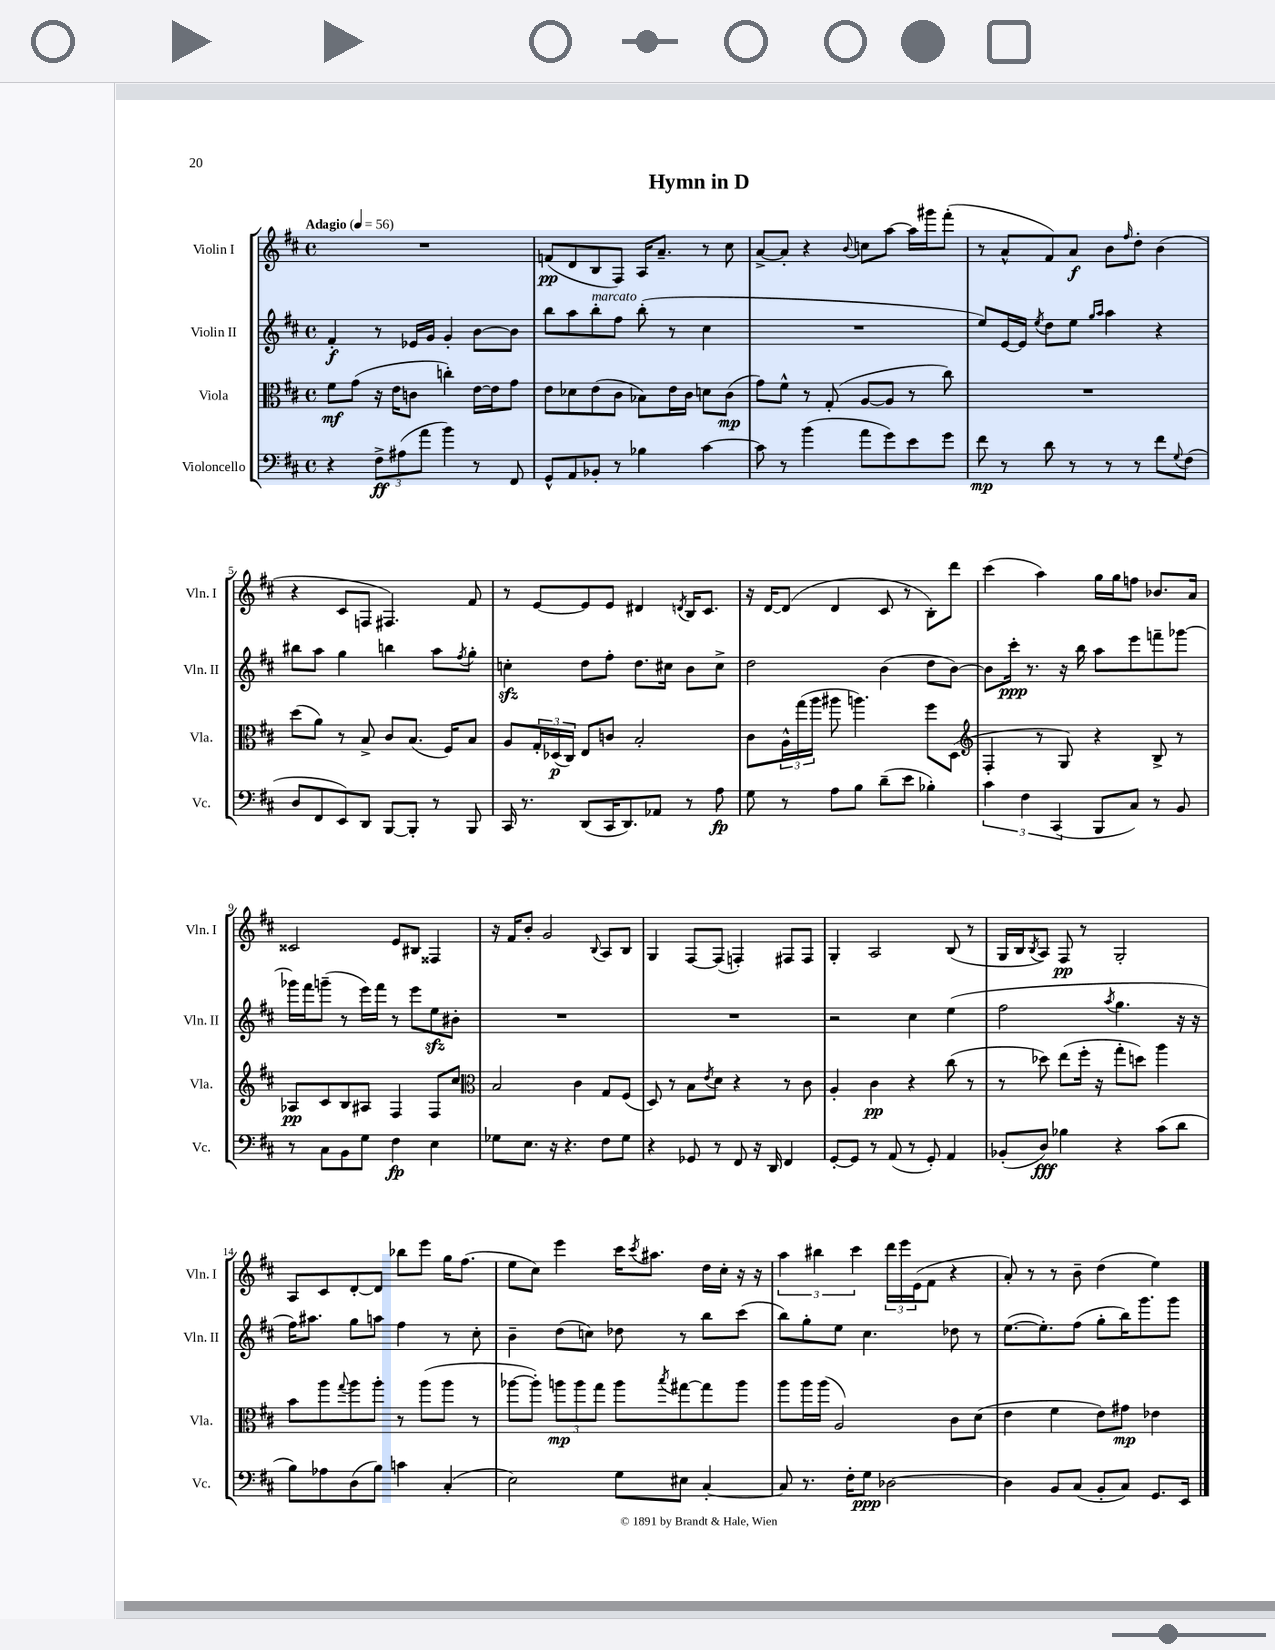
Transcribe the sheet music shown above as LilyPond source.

\header { title = "Hymn in D" }
<<
\new StaffGroup <<
\new Staff = "s0" \with { instrumentName = "Violin I" shortInstrumentName = "Vln. I" } {
    \clef treble \key d \major \defaultTimeSignature \time 4/4 \tempo "Adagio" 4 = 56
    R1 |
    f'8\pp( d'8 b8 fis8) a16 a'8.-- r8 cis''8 |
    a'8~-> a'8-. r4 \appoggiatura { b'8 } c''8 a''8~ a''16 gis'''16 fis'''8-.( |
    r8 a'8-^ fis'8) a'8\f b'8 \grace { fis''16 } d''8-. b'4( |
    r4 cis'8 f8 fis4.) fis'8 |
    r8 e'8~ e'8 e'8 dis'4 \acciaccatura { d'8 } b16 cis'8. |
    r16 d'16~ d'8( d'4 cis'8 r8 b8-.) d'''8 |
    cis'''4( a''4) g''16 g''16 f''8 bes'8. a'16 |
    cisis'2 e'8 bis8 fisis4 |
    r16 fis'16 b'8-. g'2 \appoggiatura { b8 } a8 b8 |
    g4 fis8~ fis8( f4-.) fis8 fis8 |
    g4-. a2 b8( r8 |
    g16 b16 \acciaccatura { b8 } a8) fis8\pp r8 g2-. |
    a8 cis'8 d'8~-. d'8 bes''8 e'''8 g''16 fis''8.( |
    e''8 cis''8) e'''4 cis'''16 \acciaccatura { cis'''8 } ais''8. d''16 cis''16-. r16 r16 |
    \tuplet 3/2 { a''4 bis''4 cis'''4 } \tuplet 3/2 { d'''16 e'''16 e'16( } fis'8 r4 |
    a'8-.) r8 r8 b'8-- d''4( e''4) \bar "|." |
}
\new Staff = "s1" \with { instrumentName = "Violin II" shortInstrumentName = "Vln. II" } {
    \clef treble \key d \major \defaultTimeSignature \time 4/4
    fis'4-.\f r8 ees'16 g'16 g'4-. b'8~ b'8 |
    b''8 a''8 b''8-.^\markup { \italic "marcato" } fis''8 b''8-.( r8 cis''4 |
    R1 |
    e''8) e'16~ e'16 \acciaccatura { e''8 } d''8 e''8 \grace { g''16 a''16 } a''4 r4 |
    bis''8 a''8 g''4 b''4 a''8 \acciaccatura { fis''8 } g''8-. |
    c''4-.\sfz d''8 fis''8-. d''8. cis''16 b'8 cis''8-> |
    d''2 b'4( d''8 b'8~) |
    b'8 cis'''16-.\ppp r8. r16 b''16 a''8 e'''8 f'''8-- ges'''8~ |
    ges'''16 fis'''16 g'''8--( r8 e'''16) fis'''16 r8 e'''8 e''8\sfz bis'8-. |
    R1 |
    R1 |
    r2 cis''4 e''4( |
    fis''2 \acciaccatura { a''8 } g''4. r16 r16 |
    fis''16) ais''8. g''8 a''8 fis''4 r8 cis''8-. |
    b'4-- d''8( c''8) des''8 r8 b''8 cis'''8( |
    b''8) g''8-. e''8 cis''4. des''8 r8 |
    e''8.~( e''8.-.) fis''8( g''8-. b''16) g'''8. g'''8 \bar "|." |
}
\new Staff = "s2" \with { instrumentName = "Viola" shortInstrumentName = "Vla." } {
    \clef alto \key d \major \defaultTimeSignature \time 4/4
    fis'8\mf g'8( r16 e'16 c'8 c''4-.) e'16~ e'16 g'8 |
    e'8 des'8 e'8( cis'8 bes8) e'16 cis'16 d'8 cis'8\mp( |
    g'8) fis'8-^ r8 g8-.( a8~ a8 r8 cis''8) |
    R1 |
    d''8( a'8) r8 b8-> cis'8 b8.( fis16) b8 |
    a8 \tuplet 3/2 { g16-. des16\p( cis16) } e8 c'8 b2-. |
    cis'8 \tuplet 3/2 { a16-^ g''16( a''16 } ais''8 a''4.) fis''8 d8( |
    \clef treble fis4-. r8 g8) r4 b8-> r8 |
    aes8\pp cis'8 b8 ais8 fis4 fis8 cis''8 |
    \clef alto b2 cis'4 g8 fis8( |
    d8) r8 b8 \acciaccatura { e'8 } d'8 r4 r8 cis'8 |
    a4-. cis'4\pp r4 cis''8( r8 |
    r8 des''8) e''8( fis''16-. r16 g''8-. d''8) a''4 |
    b'8 a''8 \appoggiatura { g''8 } a''8 a''8-. r8 a''8( a''8 r8 |
    aes''8~ aes''8-.) \tuplet 3/2 { a''8\mp a''8 g''8 } a''8 \acciaccatura { b''8 } gis''8~ gis''8 a''8 |
    a''8 a''16 a''16( a2) cis'8 d'8( |
    e'4 fis'4 e'8) gis'8\mp ees'4 \bar "|." |
}
\new Staff = "s3" \with { instrumentName = "Violoncello" shortInstrumentName = "Vc." } {
    \clef bass \key d \major \defaultTimeSignature \time 4/4
    r4 \tuplet 3/2 { fis8->\ff ais8( a'8 } b'4) r8 fis,8 |
    g,8-^ a,8 bes,8-. r8 bes4 cis'4~ |
    cis'8 r8 b'4( a'8 g'8) e'8 g'8 |
    fis'8\mp r8 d'8 r8 r8 r8 fis'8 \appoggiatura { g8 } fis8( |
    d8 fis,8 e,8) d,8 b,,8~ b,,8-. r8 b,,8 |
    cis,16 r8. d,8( cis,16 d,8.) aes,8 r8 a8\fp |
    g8 r8 a8 b8 d'8--( e'8 bes4-.) |
    \tuplet 3/2 { cis'4 fis4 cis,4( } b,,8 cis8) r8 b,8 |
    r8 cis8 b,8 g8 fis4\fp e4 |
    ges8 e8. r16 r4. fis8 ges8 |
    r4 ges,8 r8 fis,8 r16 d,16 fis,4 |
    g,8~-. g,8 r8 a,8( r8 g,8-.) a,4 |
    bes,8-.( d8\fff) bes4 r4 cis'8( d'8 |
    b8) aes8 d8( b8) c'4 cis4-.( |
    e2) g8 eis8 cis4~-. |
    cis8 r8. fis16-. g8\ppp des2~ |
    des4 b,8 cis8( b,8-. cis8) g,8. e,16 \bar "|." |
}
>>
>>
